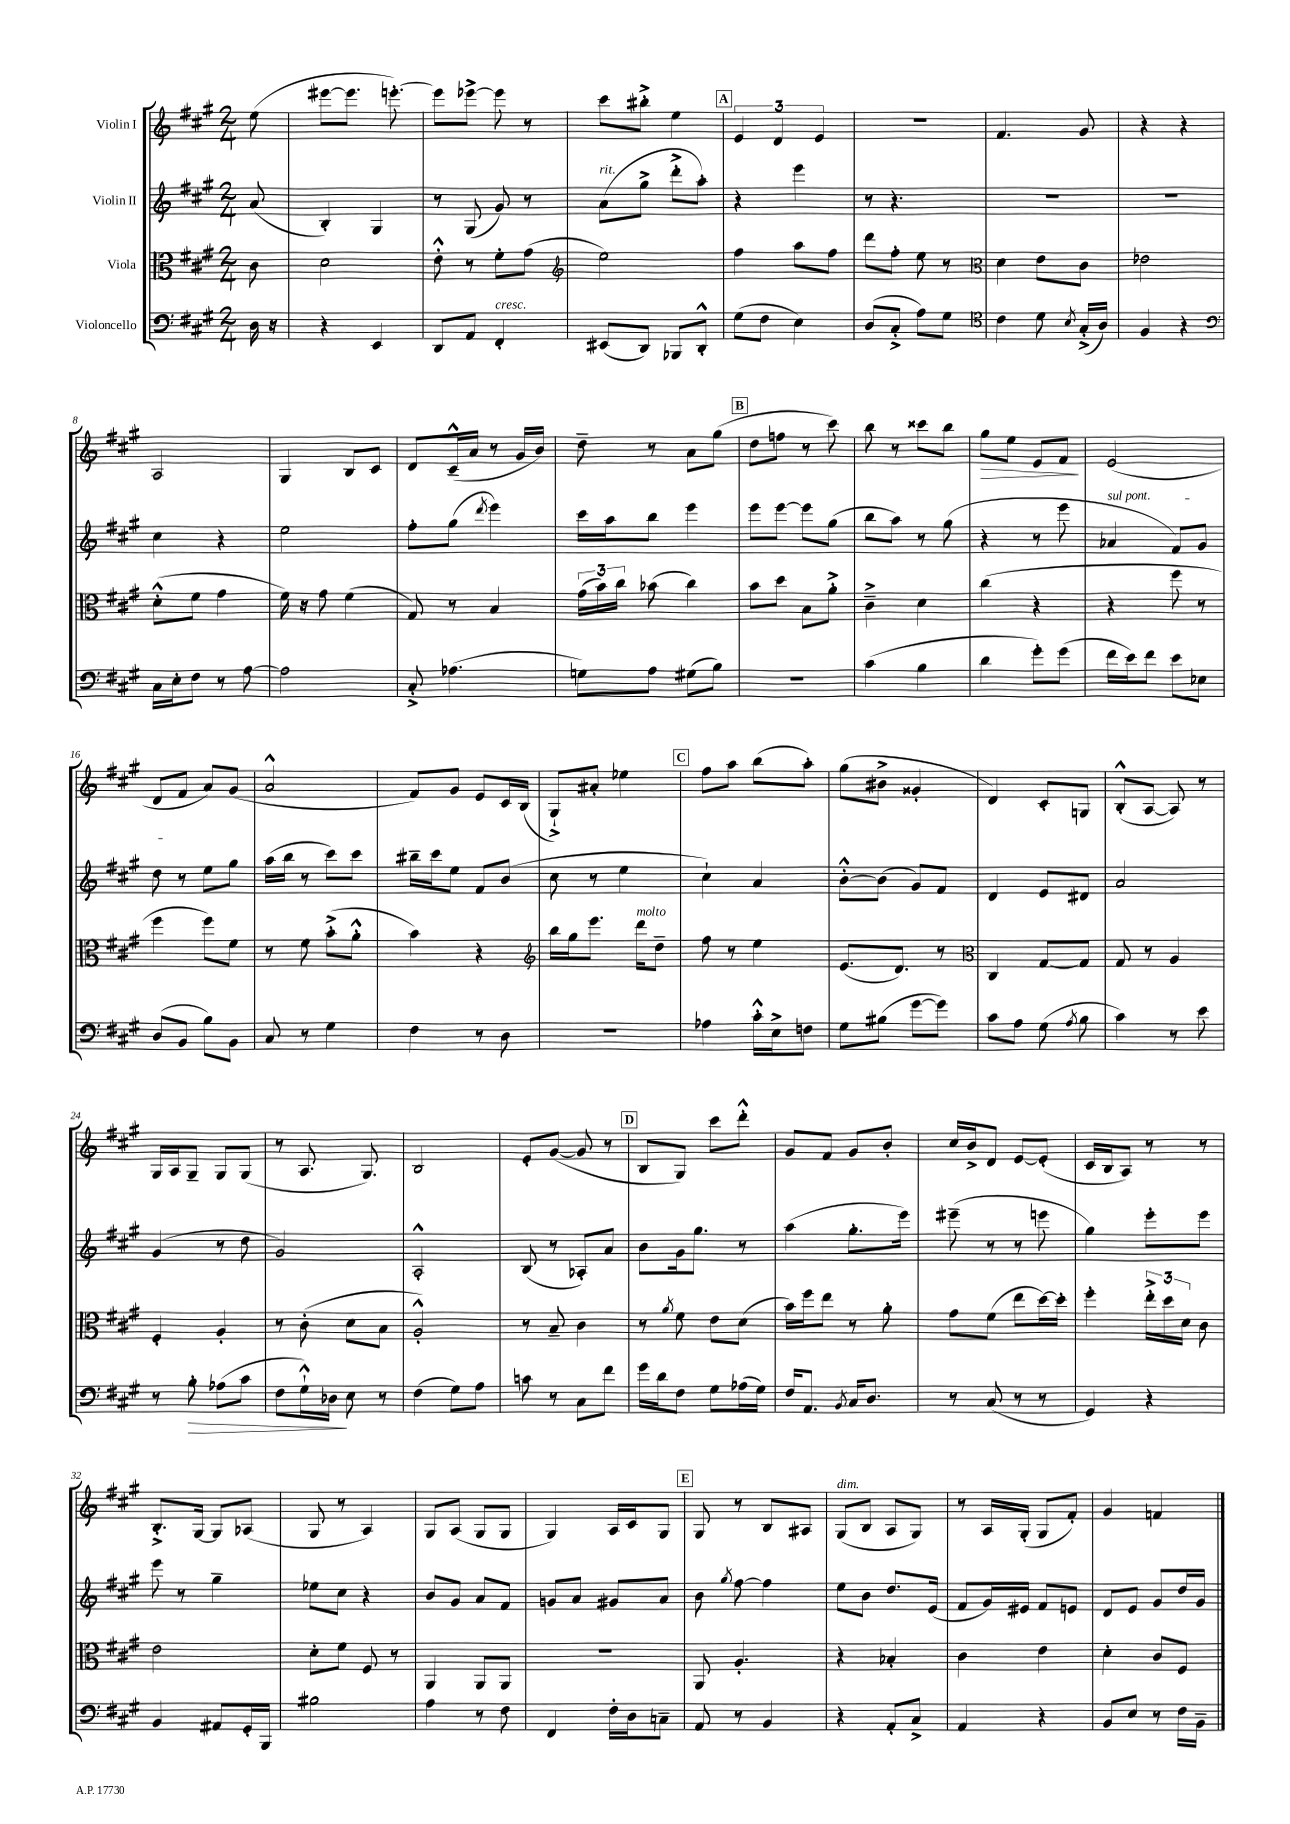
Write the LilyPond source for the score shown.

<<
\new StaffGroup <<
\new Staff = "s0" \with { instrumentName = "Violin I" } {
    \clef treble \key a \major \numericTimeSignature \time 2/4 \partial 8
    \autoBeamOff e''8( |
    eis'''8[~ eis'''8.] e'''8.~-.) |
    e'''8[ ees'''8]~-> ees'''8 r8 |
    cis'''8[ bis''8]-.-> e''4 |
    \mark \markup { \box "A" } \tuplet 3/2 { e'4 d'4 e'4 } |
    r2 |
    fis'4. gis'8 |
    r4 r4 |
    a2 |
    gis4 b8[ cis'8] |
    d'8[ cis'16---^( a'16] r8 gis'16[ b'16]) |
    d''8-- r8 a'8[ gis''8]( |
    \mark \markup { \box "B" } d''8[ f''8] r8 cis'''8) |
    b''8 r8 cisis'''8[ b''8] |
    gis''8[\> e''8] e'8[ fis'8]\! |
    e'2( |
    d'8[ fis'8] a'8[) gis'8]( |
    a'2-^ |
    fis'8[) gis'8] e'8[ cis'16 b16]( |
    gis8[-!->) ais'8]-. ees''4 |
    \mark \markup { \box "C" } fis''8[ a''8] b''8[( a''8]-.) |
    gis''8[( bis'8]-> gisis'4-. |
    d'4) cis'8[-. g8] |
    b8[-.-^( a8]~ a8) r8 |
    gis16[ a16 gis8]-- gis8[ gis8]( |
    r8 a8. gis8.) |
    b2 |
    e'8[-. gis'8]~( gis'8 r8 |
    \mark \markup { \box "D" } b8[ gis8]) cis'''8[ d'''8]-.-^ |
    gis'8[ fis'8] gis'8[ b'8]-. |
    cis''16[ b'16-> d'8] e'8[~ e'8]-.( |
    cis'16[ b16 a8]) r8 r8 |
    b8.[-.-> gis16]~ gis8[ aes8]( |
    gis8 r8 a4) |
    gis8[ a8]( gis8[ gis8] |
    gis4) a16[ cis'16 gis8] |
    \mark \markup { \box "E" } gis8 r8 b8[ ais8] |
    gis8[^\markup { \italic "dim." }( b8] a8[ gis8]) |
    r8 a16[ gis16]-.( gis8[ fis'8]-.) |
    gis'4 f'4 \bar "|." |
}
\new Staff = "s1" \with { instrumentName = "Violin II" } {
    \clef treble \key a \major \numericTimeSignature \time 2/4 \partial 8
    \autoBeamOff a'8( |
    b4-.) gis4 |
    r8 gis8( gis'8) r8 |
    a'8[^\markup { \italic "rit." }( gis''8]-> d'''8[-.-> a''8]-.) |
    \mark \markup { \box "A" } r4 e'''4 |
    r8 r4. |
    R2 |
    R2 |
    cis''4 r4 |
    e''2 |
    fis''8[-. gis''8]( \acciaccatura { d'''8 } e'''4) |
    cis'''16[ a''16 b''8] e'''4 |
    \mark \markup { \box "B" } e'''8[ e'''8]~ e'''8[ gis''8]( |
    b''8[ a''8]) r8 gis''8( |
    r4 r8 e'''8 |
    \once \override TextSpanner.bound-details.left.text = \markup { \italic "sul pont." } aes'4\startTextSpan fis'8[) gis'8] |
    d''8\stopTextSpan r8 e''8[ gis''8] |
    a''16[( b''16] r8 cis'''8[) cis'''8] |
    bis''16[-- cis'''16 e''8] fis'8[ b'8]( |
    cis''8 r8 e''4 |
    \mark \markup { \box "C" } cis''4-!) a'4 |
    b'8[~-.-^ b'8]( gis'8[) fis'8] |
    d'4 e'8[ dis'8] |
    a'2 |
    gis'4( r8 d''8 |
    gis'2) |
    a2-.-^ |
    b8( r8 aes8[-.) a'8] |
    \mark \markup { \box "D" } b'8[ gis'16 gis''8.] r8 |
    a''4( gis''8.[-. e'''16]) |
    eis'''8--( r8 r8 e'''8 |
    gis''4) e'''8[-. e'''8] |
    e'''8 r8 gis''4-- |
    ees''8[ cis''8] r4 |
    b'8[ gis'8] a'8[ fis'8] |
    g'8[ a'8] gis'8[ a'8] |
    \mark \markup { \box "E" } b'8 \acciaccatura { gis''8 } fis''8~ fis''4 |
    e''8[ b'8] d''8.[ e'16]( |
    fis'8[ gis'16) eis'16] fis'8[ e'8] |
    d'8[ e'8] gis'8[ d''16 gis'16] \bar "|." |
}
\new Staff = "s2" \with { instrumentName = "Viola" } {
    \clef alto \key a \major \numericTimeSignature \time 2/4 \partial 8
    \autoBeamOff cis'8 |
    d'2 |
    e'8-.-^ r8 fis'8[-. gis'8]( |
    \clef treble e''2) |
    \mark \markup { \box "A" } fis''4 a''8[ fis''8] |
    d'''8[ fis''8]-. e''8 r8 |
    \clef alto d'4 e'8[ cis'8] |
    ees'2 |
    d'8[-.-^( fis'8] gis'4 |
    fis'16) r16 gis'8 fis'4( |
    gis8) r8 b4 |
    \tuplet 3/2 { gis'16[( b'16) cis''16] } bes'8( cis''4) |
    \mark \markup { \box "B" } b'8[ d''8] b8[ a'8]-.-> |
    cis'4---> d'4 |
    cis''4( r4 |
    r4 fis''8 r8 |
    fis''4 fis''8[) fis'8] |
    r8 fis'8 b'8[-.->( a'8]-.-^ |
    b'4) r4 |
    \clef treble b''16[ gis''16 e'''8.] d'''16[^\markup { \italic "molto" } d''8]-- |
    \mark \markup { \box "C" } fis''8 r8 e''4 |
    e'8.[( d'8.]) r8 |
    \clef alto cis4 gis8[~ gis8] |
    gis8 r8 a4 |
    fis4-. a4-. |
    r8 cis'8-.( d'8[ b8] |
    a2-.-^) |
    r8 b8-- cis'4 |
    \mark \markup { \box "D" } r8 \acciaccatura { a'8 } fis'8 e'8[ d'8]( |
    b'16[) fis''16 e''8] r8 a'8-. |
    gis'8[ fis'8]( e''8[ d''16~) d''16]-. |
    fis''4-. \tuplet 3/2 { e''16[-.-> d''16 d'16] } cis'8 |
    e'2 |
    d'8[-. fis'8] fis8 r8 |
    a,4 a,8[ a,8] |
    R2 |
    \mark \markup { \box "E" } a,8 a4.-. |
    r4 bes4-. |
    cis'4 e'4 |
    d'4-. cis'8[ fis8] \bar "|." |
}
\new Staff = "s3" \with { instrumentName = "Violoncello" } {
    \clef bass \key a \major \numericTimeSignature \time 2/4 \partial 8
    \autoBeamOff d16 r16 |
    r4 e,4 |
    d,8[ a,8] fis,4-.^\markup { \italic "cresc." } |
    eis,8[( d,8]) bes,,8[ d,8]-.-^ |
    \mark \markup { \box "A" } gis8[( fis8] e4) |
    d8[( cis8]-.-> a8[) gis8] |
    \clef tenor cis'4 d'8 \acciaccatura { b8 } gis16[-.->( a16]) |
    fis4 r4 |
    \clef bass cis16[ e16-. fis8] r8 a8~ |
    a2 |
    cis8-.-> aes4.( |
    g8[) a8] gis8[( b8]) |
    \mark \markup { \box "B" } R2 |
    cis'4( b4 |
    d'4 gis'8[-.) gis'8]( |
    fis'16[ e'16) fis'8] e'8[ ees8] |
    d8[( b,8] b8[) b,8] |
    cis8 r8 gis4 |
    fis4 r8 d8 |
    R2 |
    \mark \markup { \box "C" } aes4 cis'16[-.-^ e16-> f8] |
    gis8[ bis8]( gis'8[~ gis'8]) |
    cis'8[ a8] gis8( \acciaccatura { a8 } b8 |
    cis'4) r8 e'8 |
    r8 b8-.\> aes8[( cis'8] |
    fis8[ gis16-!-^) des16]\! e8 r8 |
    fis4( gis8[) a8] |
    c'8 r8 cis8[ fis'8] |
    \mark \markup { \box "D" } gis'16[ d'16 fis8] gis8[ aes16( gis16]) |
    fis16[ a,8.] \acciaccatura { b,8 } cis16[ d8.] |
    r8 cis8( r8 r8 |
    gis,4) r4 |
    b,4 ais,8[ gis,16-. b,,16] |
    bis2 |
    a4 r8 fis8 |
    fis,4 fis16[-. d16 c8]-- |
    \mark \markup { \box "E" } a,8 r8 b,4 |
    r4 a,8[-. cis8]-> |
    a,4 r4 |
    b,8[ e8] r8 fis16[ b,16]-- \bar "|." |
}
>>
>>
